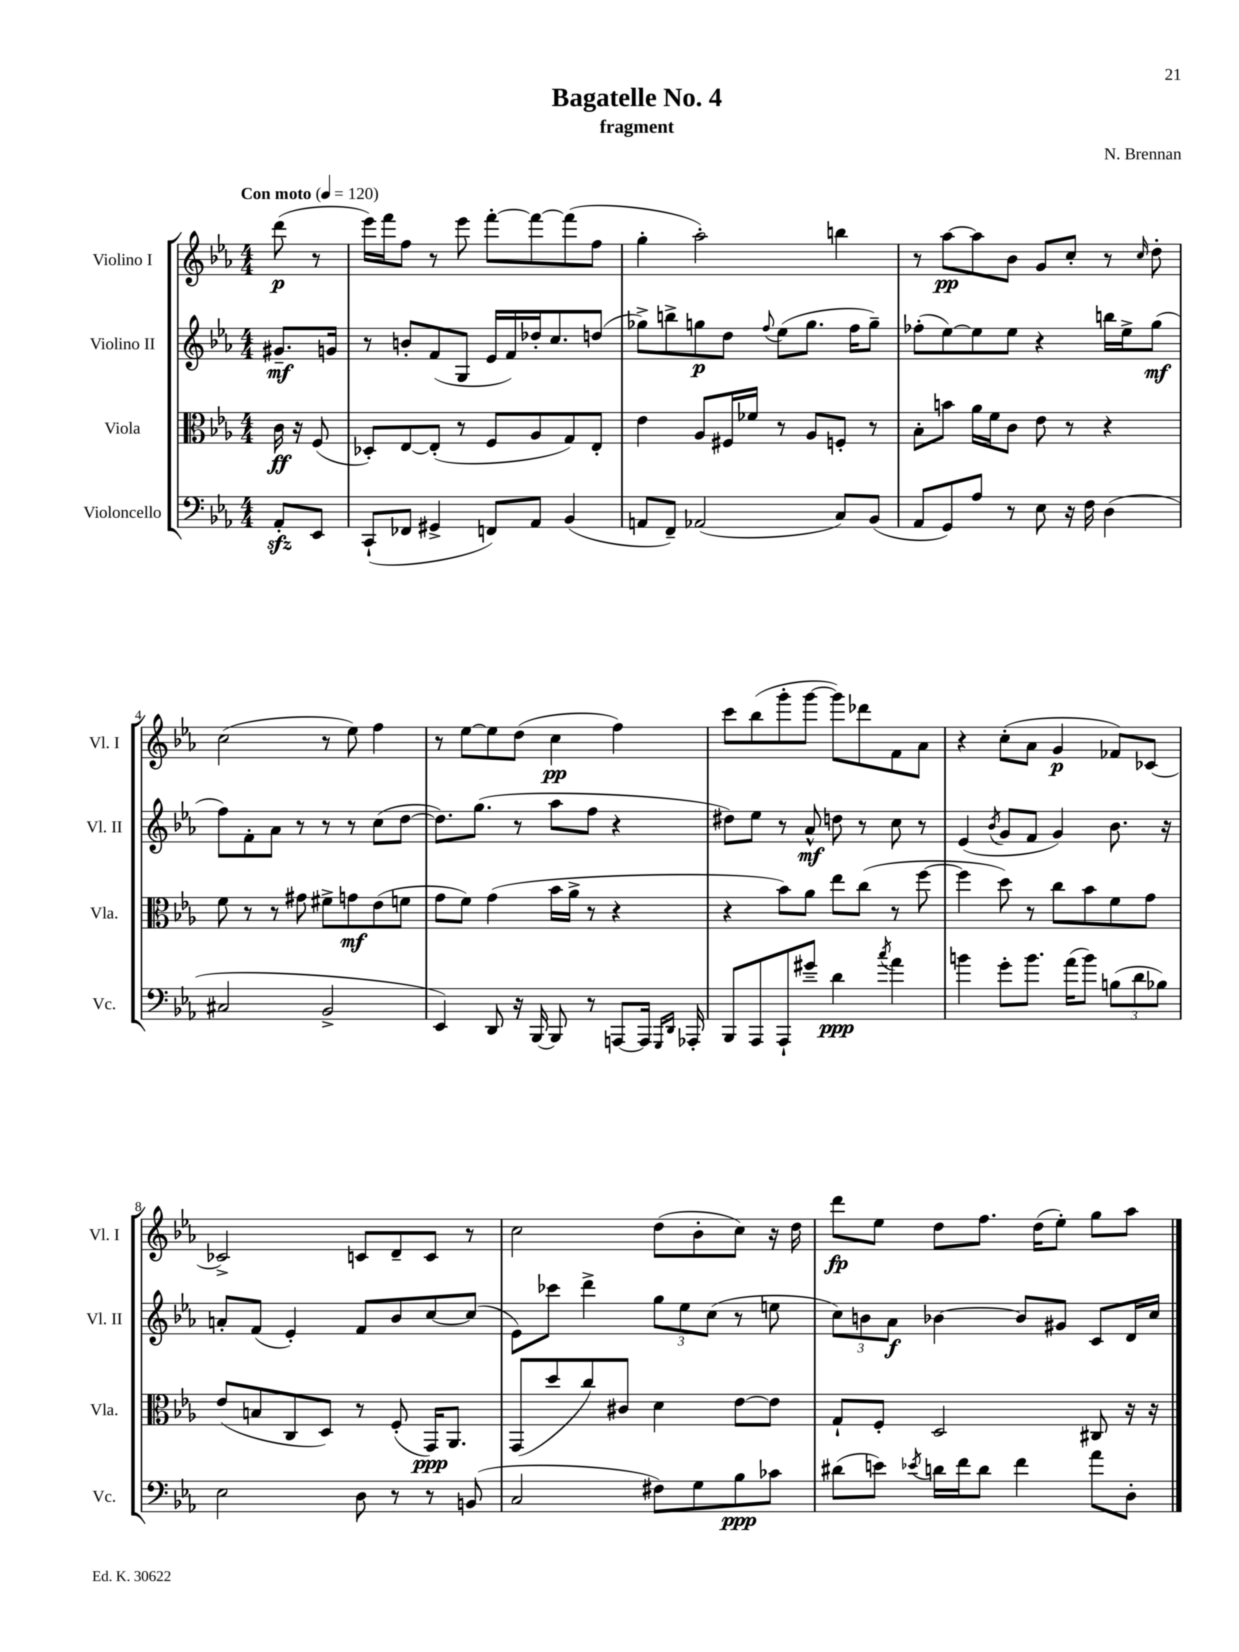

**kern	**kern	**kern	**kern
*staff4	*staff3	*staff2	*staff1
*clefF4	*clefC3	*clefG2	*clefG2
*k[b-e-a-]	*k[b-e-a-]	*k[b-e-a-]	*k[b-e-a-]
*M4/4	*M4/4	*M4/4	*M4/4
*MM120	*MM120	*MM120	*MM120
8AA-'	16c	8.g#~	(8ddd
.	16r	.	.
8EE-	(8F	.	8r
.	.	16g	.
=	=	=	=
(8CC`	8D-')	8r	16eee-)
.	.	.	16fff
8FF-	[8E-	8b'	8ff
4GG#^	(8E-']	(8f	8r
.	8r	8G	8eee-
8FF)	8F	16e-	[8fff'
.	.	16f)	.
8AA-	8A-	16dd-'	8fff_
.	.	8.cc	.
(4BB-	8G)	.	(8fff]
.	8E-'	(8dd	8ff
=	=	=	=
8AA	4e-	8gg-^)	4gg'
8FF~)	.	8bb^	.
(2AA-	8A-	8gg	2aa-')
.	16F#	8dd	.
.	16f-	.	.
.	.	8qqff	.
.	8r	(8ee-	.
.	8A-	8.gg	.
8C)	8F'	.	4bb
.	.	16ff	.
(8BB-	8r	8gg~)	.
=	=	=	=
8AA-	8B-'	(8ff-'	8r
8GG)	8b	[8ee-)	[8aa-
8A-	16a-	8ee-]	8aa-]
.	16f	.	.
8r	8c	8ee-	8b-
8E-	8e-	4r	8g
16r	8r	.	8cc'
16F	.	.	.
(4D	4r	16bb	8r
.	.	16ee-^	.
.	.	.	16qqcc
.	.	(8gg	8dd'
=	=	=	=
2C#	8f	8ff)	(2cc
.	8r	8f'	.
.	8r	8a-	.
.	8g#	8r	.
2BB-^	8f#^	8r	8r
.	8g	8r	8ee-)
.	(8e-	(8cc	4ff
.	8f	[8dd	.
=	=	=	=
4EE-)	8g	8.dd])	8r
.	8f)	.	[8ee-
.	.	(8.gg	.
8DD	(4g	.	8ee-]
16r	.	8r	(8dd
[16BBB-	.	.	.
8BBB-]	16b-	8aa-	4cc
.	16a-^	.	.
8r	8r	8ff	.
[8AAA	4r	4r	4ff)
16AAA]	.	.	.
16qqGGG	.	.	.
16qqDD	.	.	.
16AAA-'	.	.	.
=	=	=	=
8BBB-	4r	8dd#)	8ccc
8AAA-	.	8ee-	(8bb-
8AAA-`	8b-)	8r	8ggg'
8g#~	8a-	8a-^^	[8ggg
4d	8ee-	8dd	8ggg])
.	(8cc	8r	8ddd-
8qcc	.	.	.
4a-	8r	8cc	8f
.	[8ff	8r	8a-
=	=	=	=
4b	4ff]	(4e-	4r
.	.	8qb-	.
8g'	8dd)	8g	(8cc'
8.b	8r	8f	8a-
.	8cc	4g)	4g
(16a-	.	.	.
8b)	8b-	.	.
(12B	8f	8.b-	8f-)
12d	.	.	.
.	8g	.	[8c-
12B-)	.	.	.
.	.	16r	.
=	=	=	=
2E-	(8e-	8a'	2c-^]
.	8B	(8f	.
.	8C	4e-')	.
.	8D)	.	.
8D	8r	8f	8c
8r	(8F'	8b-	8d~
8r	16GG)	[8cc	8c
.	8.AA-	.	.
(8BB	.	(8cc]	8r
=	=	=	=
2C	(8GG	8e-)	2cc
.	8dd	8ccc-	.
.	8cc)	4ddd^	.
.	8c#	.	.
8F#)	4d	12gg	(8dd
.	.	12ee-	.
8G	.	.	8b-'
.	.	(12cc	.
8B-	[8e-	8r	8cc)
8c-	8e-]	8ee	16r
.	.	.	16dd
=	=	=	=
(8d#	8G`	12cc)	8ddd
.	.	12b	.
8e)	8F'	.	8ee-
.	.	12a-	.
8qe-	.	.	.
16d	2D	[4b-	8dd
16f	.	.	.
8d	.	.	8.ff
4f	.	8b-]	.
.	.	.	(16dd
.	.	8g#	8ee-')
8a-	8C#	8c	8gg
8D'	16r	16d	8aa-
.	16r	16cc	.
==	==	==	==
*-	*-	*-	*-
